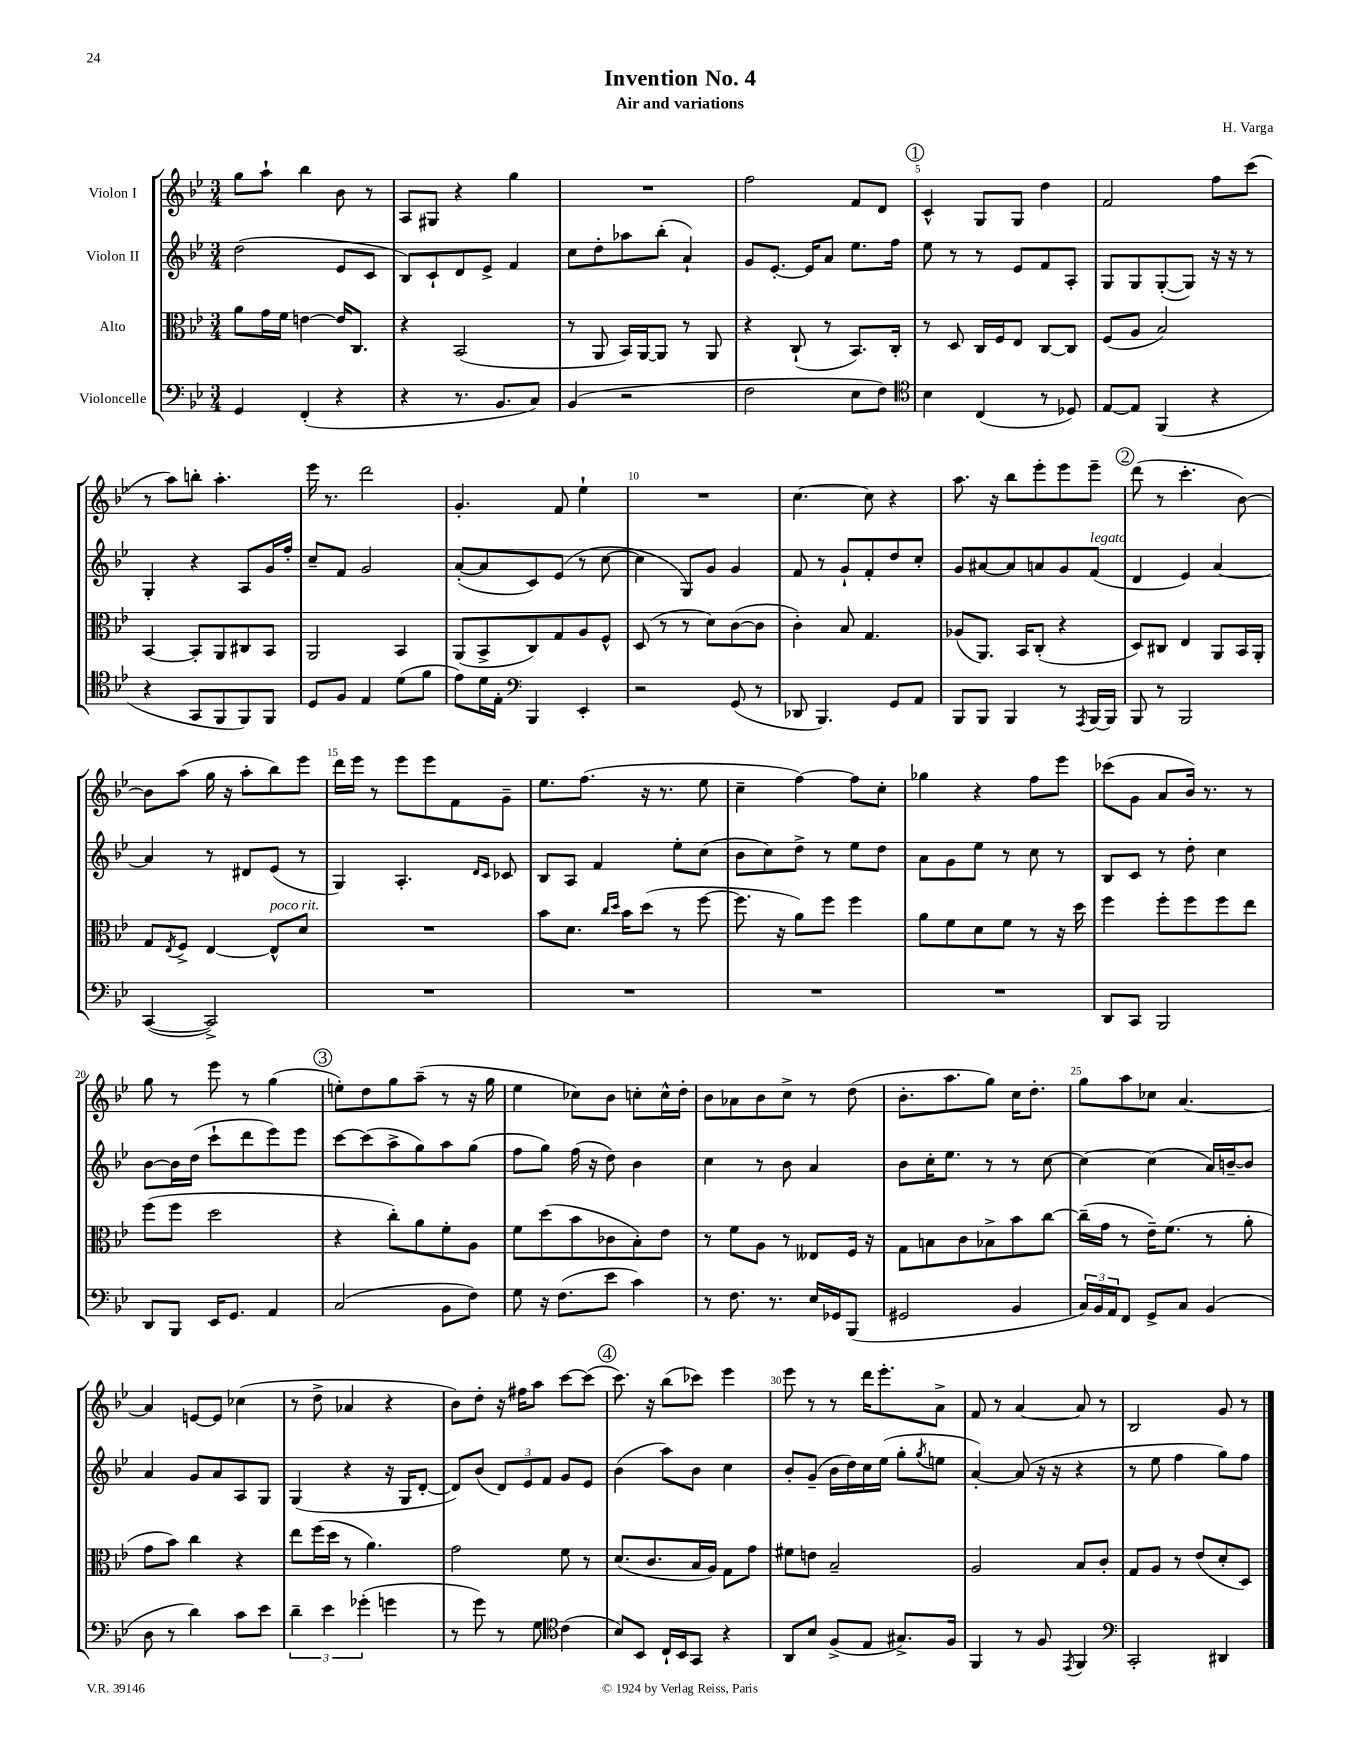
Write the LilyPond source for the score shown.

\header { title = "Invention No. 4" composer = "H. Varga" subtitle = "Air and variations" }
<<
\new StaffGroup <<
\new Staff = "s0" \with { instrumentName = "Violon I" } {
    \clef treble \key bes \major \numericTimeSignature \time 3/4
    g''8 a''8-! bes''4 bes'8 r8 |
    a8 gis8 r4 g''4 |
    R2. |
    f''2 f'8 d'8 |
    \mark \markup { \circle "1" } c'4-^ g8 g8 d''4 |
    f'2 f''8 c'''8( |
    r8 a''8) b''8-. a''4.-. |
    ees'''16 r8. d'''2 |
    g'4.-. f'8 ees''4-! |
    R2. |
    c''4.~ c''8 r4 |
    a''8. r16 bes''8 ees'''8-. ees'''8 ees'''8-- |
    \mark \markup { \circle "2" } d'''8( r8 c'''4.-. bes'8~) |
    bes'8 a''8( g''16 r16 a''8-. bes''8) ees'''8 |
    d'''16 ees'''16 r8 ees'''8 ees'''8 f'8 g'8-- |
    ees''8. f''8.( r16 r8. ees''8 |
    c''4-- f''4~) f''8 c''8-. |
    ges''4 r4 f''8 ees'''8 |
    ces'''8( g'8 a'8 bes'16) r8. r8 |
    g''8 r8 ees'''8 r8 g''4( |
    \mark \markup { \circle "3" } e''8-.) d''8 g''8 a''8--( r8 r16 g''16 |
    ees''4 ces''8) bes'8 c''8-. c''16-^ d''16-. |
    bes'8 aes'8 bes'8 c''8-> r8 d''8( |
    bes'8.-. a''8. g''8) c''16 d''8.-. |
    g''8 a''8 ces''8 a'4.~ |
    a'4 e'8~ e'8 ces''4( |
    r8 d''8-> aes'4 r4 |
    bes'8) d''8-. r16 fis''16 a''8 c'''8~ c'''8( |
    \mark \markup { \circle "4" } c'''8.) r16 bes''8( ces'''8) ees'''4 |
    ees'''8 r8 r8 d'''16 ees'''8.-. a'8-> |
    f'8 r8 a'4~ a'8 r8 |
    bes2 g'8 r8 \bar "|." |
}
\new Staff = "s1" \with { instrumentName = "Violon II" } {
    \clef treble \key bes \major \numericTimeSignature \time 3/4
    d''2( ees'8 c'8 |
    bes8) c'8-! d'8 ees'8-> f'4 |
    c''8 d''8-. aes''8 bes''8-.( a'4-!) |
    g'8 ees'8.~-. ees'16 a'8 ees''8. f''16 |
    \mark \markup { \circle "1" } ees''8 r8 r8 ees'8 f'8 a8-. |
    g8 g8 g8~-.( g8) r16 r16 r8 |
    g4-. r4 a8 g'16 f''16-. |
    c''8-- f'8 g'2 |
    a'8~-.( a'8 c'8) ees'8( r8 c''8~ |
    c''4 g8) g'8 g'4 |
    f'8 r8 g'8-! f'8-. d''8 c''8-. |
    g'8 ais'8~ ais'8 a'8 g'8 f'8^\markup { \italic "legato" }( |
    \mark \markup { \circle "2" } d'4 ees'4) a'4~ |
    a'4 r8 dis'8 ees'8( r8 |
    g4) a4.-. \grace { d'16 c'16 } ces'8 |
    bes8 a8 f'4 ees''8-. c''8( |
    bes'8 c''8) d''8-> r8 ees''8 d''8 |
    a'8 g'8 ees''8 r8 c''8 r8 |
    bes8 c'8 r8 d''8-. c''4 |
    bes'8~ bes'16 d''16( c'''8-! d'''8 ees'''8) ees'''8 |
    \mark \markup { \circle "3" } c'''8~ c'''8( a''8-> g''8) a''8 g''8( |
    f''8 g''8) f''16( r16 d''8) bes'4 |
    c''4 r8 bes'8 a'4 |
    bes'8 c''16-. ees''8. r8 r8 c''8~ |
    c''4~ c''4( a'16) b'16~-- b'8 |
    a'4 g'8 a'8 a8 g8 |
    g4( r4 r16 g16 d'8~-. |
    d'8) bes'8( \tuplet 3/2 { d'8) ees'8 f'8 } g'8 ees'8 |
    \mark \markup { \circle "4" } bes'4( a''8) bes'8 c''4 |
    bes'8-. g'8--( bes'16 d''16) c''16 ees''16( g''8-. \acciaccatura { g''8 } e''8 |
    a'4~-.) a'8( r16 r16 r4 |
    r8 ees''8 f''4 g''8) f''8 \bar "|." |
}
\new Staff = "s2" \with { instrumentName = "Alto" } {
    \clef alto \key bes \major \numericTimeSignature \time 3/4
    a'8 g'16 f'16 e'4~ e'16 c8. |
    r4 bes,2( |
    r8 a,8 bes,16) a,16~ a,8 r8 a,8 |
    r4 c8-!( r8 bes,8.) c16-. |
    \mark \markup { \circle "1" } r8 d8 c16 f16 ees8 c8~ c8 |
    f8( a8 bes2) |
    bes,4~ bes,8-. a,8 cis8 bes,8 |
    a,2 bes,4 |
    a,8( bes,8-> c8) g8 a8 f8-^ |
    d8( r8 r8 d'8) c'8~( c'8 |
    c'4-.) bes8 g4. |
    aes8( a,8.) bes,16 c8-.( r4 |
    \mark \markup { \circle "2" } d8) cis8 ees4 a,8 bes,16 a,16-. |
    g8 \acciaccatura { ees8 } f8-> ees4~ ees8-^^\markup { \italic "poco rit." } d'8 |
    R2. |
    bes'8 d'8. \grace { c''16 d''16 } bes'16 d''8( r8 f''8~ |
    f''8. r16 a'8) f''8 f''4 |
    a'8 f'8 d'8 f'8 r8 r16 d''16 |
    f''4 f''8-. f''8 f''8 ees''8 |
    f''8( f''8 d''2 |
    \mark \markup { \circle "3" } r4 c''8-.) a'8 f'8-. a8 |
    f'8 d''8( bes'8 ces'8 bes8-.) ees'8 |
    r8 f'8 a8 r8 eeses8 f16 r16 |
    g8 b8 c'8 bes8-> bes'8 c''8~ |
    c''16--( g'16 r8 ees'16--) f'8.( r8 a'8-. |
    g'8 bes'8) c''4 r4 |
    ees''8 f''16( d''16 r8 a'4.) |
    g'2 f'8 r8 |
    \mark \markup { \circle "4" } d'8.( c'8. bes16 a16) g8 g'8 |
    fis'8 e'8 bes2-- |
    a2 bes8 c'8-. |
    g8 a8 r8 ees'8( d'8-. d8) \bar "|." |
}
\new Staff = "s3" \with { instrumentName = "Violoncelle" } {
    \clef bass \key bes \major \numericTimeSignature \time 3/4
    g,4 f,4-.( r4 |
    r4 r8. bes,8. c8) |
    bes,4( r2 |
    f2 ees8 f8) |
    \mark \markup { \circle "1" } \clef tenor bes4 c4( r8 des8) |
    ees8~ ees8 f,4( r4 |
    r4 g,8 f,8 f,8) f,8 |
    d8 f8 ees4 d'8( f'8 |
    ees'8) d'16 ees16-. \clef bass bes,,4 ees,4-. |
    r2 g,8( r8 |
    des,8 bes,,4.) g,8 a,8 |
    bes,,8 bes,,8 bes,,4 r8 \acciaccatura { a,,8 } bes,,16~ bes,,16 |
    \mark \markup { \circle "2" } bes,,8 r8 bes,,2 |
    c,4~( c,2->) |
    R2. |
    R2. |
    R2. |
    R2. |
    d,8 c,8 bes,,2 |
    d,8 bes,,8 ees,16 g,8. a,4 |
    \mark \markup { \circle "3" } c2( bes,8 f8) |
    g8 r16 f8.( ees'8 c'4) |
    r8 f8. r8. ees16 ges,16 bes,,8( |
    gis,2 bes,4 |
    \tuplet 3/2 { c16) bes,16 a,16 } f,8 g,8-> c8 bes,4( |
    d8 r8 d'4) c'8 ees'8 |
    \tuplet 3/2 { d'4-- ees'4 ges'4-.( } g'4 |
    r8 g'8) r8 g8 \clef tenor c'4( |
    \mark \markup { \circle "4" } bes8) bes,8 c16-! bes,16 g,8 r4 |
    a,8 bes8 f8->( ees8 gis8.->) f16 |
    f,4 r8 f8 \acciaccatura { ees,8 } f,4 |
    \clef bass c,2-. dis,4 \bar "|." |
}
>>
>>
\layout { \context { \Score \override BarNumber.break-visibility = ##(#f #t #t) barNumberVisibility = #(every-nth-bar-number-visible 5) } }
